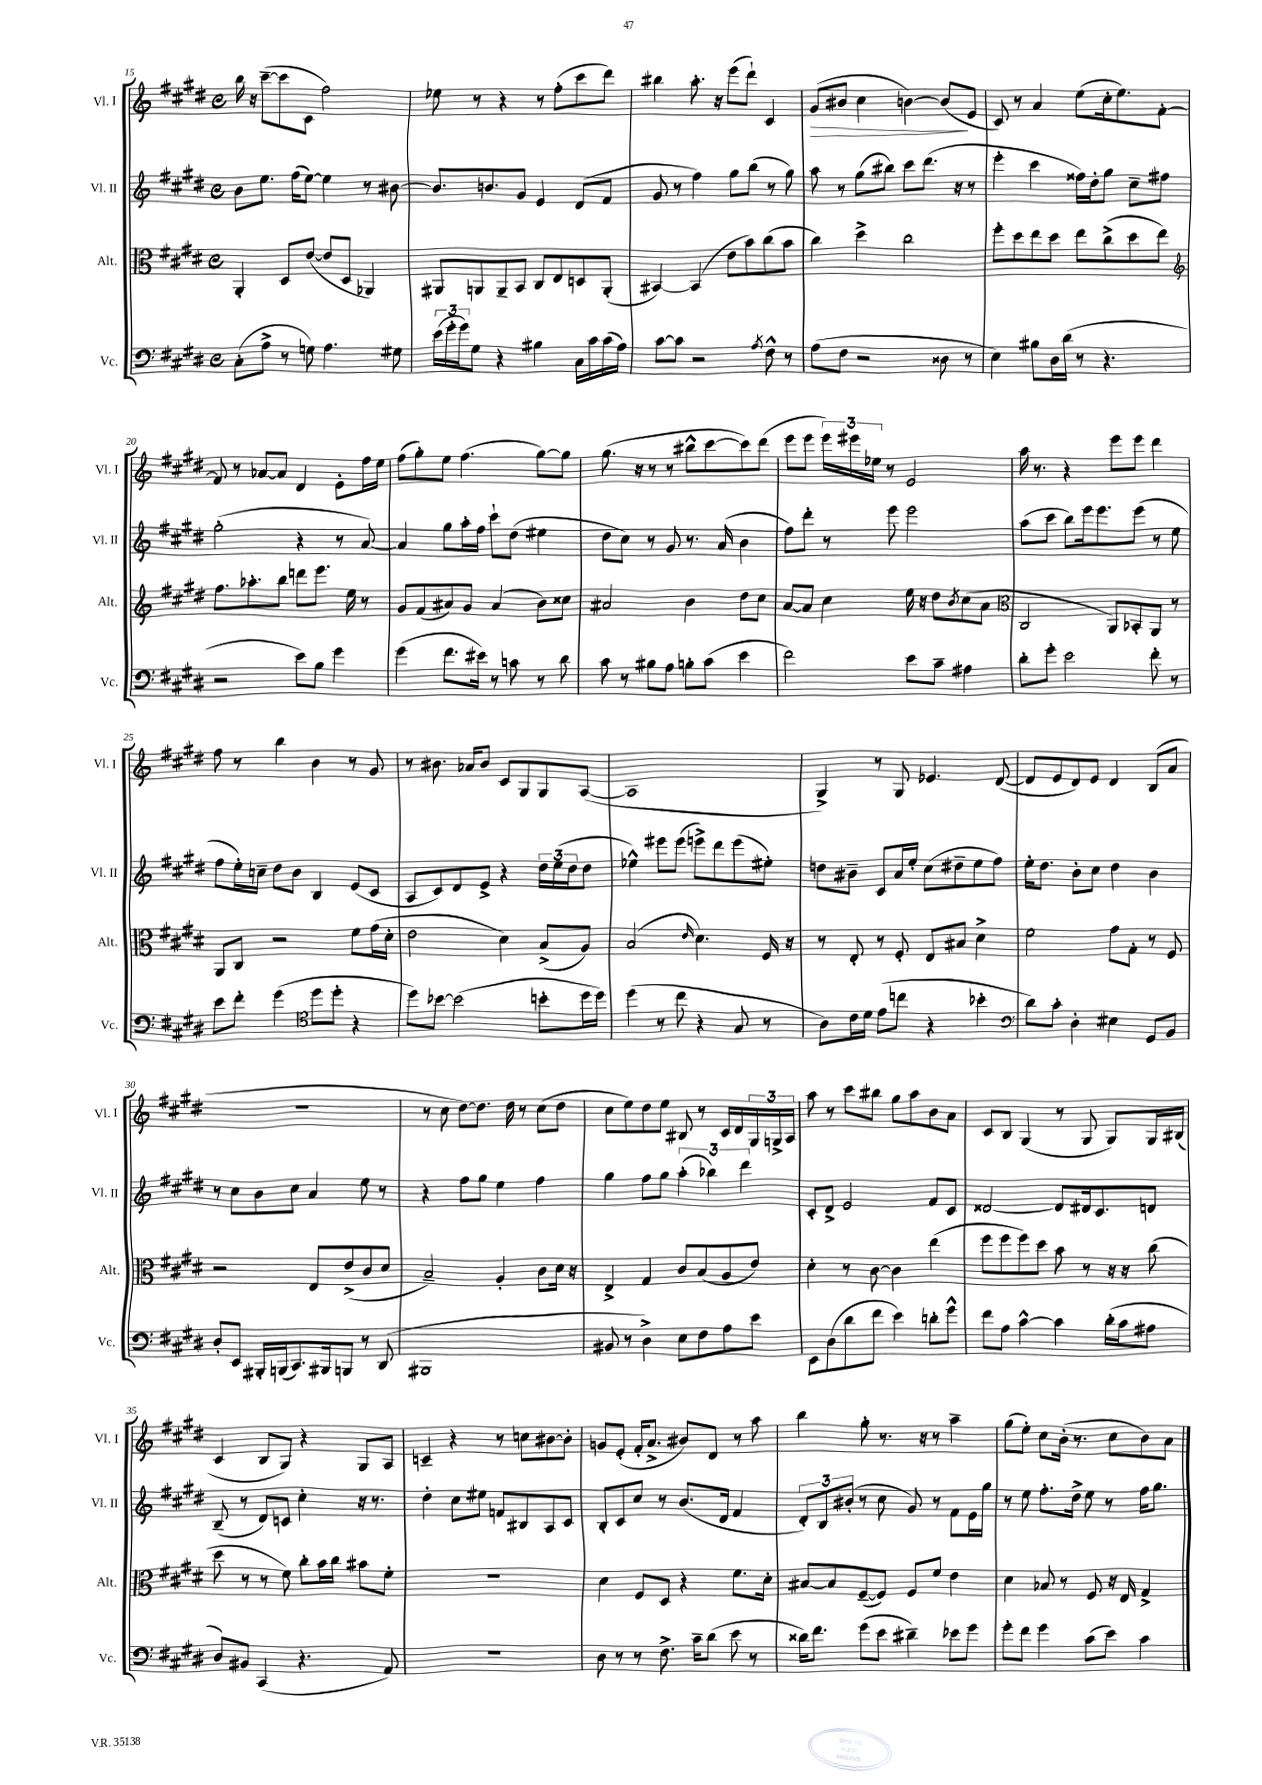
<<
\new StaffGroup <<
\new Staff = "s0" \with { instrumentName = "Vl. I" shortInstrumentName = "Vl. I" } {
    \clef treble \key e \major \defaultTimeSignature \time 4/4
    b''16 r16 cis'''8~--( cis'''8 cis'8 fis''2) |
    ees''8 r8 r4 r8 fis''8-.( cis'''8 dis'''8) |
    bis''4 a''8.-. r16 e'''8( dis'''8-!) cis'4 |
    gis'8\>( bis'8 cis''4 b'4~) b'8\!( e'8 |
    cis'8) r8 a'4 e''8( cis''16-. e''8.) fis'8~-. |
    fis'8 r8 aes'8~ aes'8 dis'4 e'8-. fis''16 e''16 |
    fis''8( gis''8-.) e''8 fis''4.( gis''8~) gis''8 |
    gis''8.( r16 r8 r8 bis''8-^ cis'''8~ cis'''8) dis'''8( |
    e'''8 e'''8 \tuplet 3/2 { e'''16) eis'''16 ees''16 } r8 e'2 |
    a''16 r8. r4 e'''8 e'''8 dis'''4 |
    fis''8 r8 b''4 b'4 r8 gis'8 |
    r8 bis'8. aes'16 bis'8 cis'8 gis8 gis8 a8~( |
    a1 |
    gis4->) r8 gis8 ees'4. dis'8~( |
    dis'8 e'8 dis'8) e'8 dis'4 b8( a'8 |
    R1 |
    r8 cis''8 dis''8~) dis''8. dis''16 r8 cis''8( dis''8 |
    cis''8 e''8) dis''8 e''8 bis8 r8 cis'16 dis'16 \tuplet 3/2 { gis16 g16-> a16 } |
    a''8 r8 cis'''8 bis''8 gis''8 a''8 b'8 a'8 |
    cis'8 b8 gis4( r8 gis8 gis8) gis16 bis16( |
    cis'4 b8 gis8) r4 gis8 a8 |
    c'4-- r4 r8 c''8 bis'8~ bis'8-. |
    g'8 e'8-.( fis'16-. a'8.-> bis'8) dis'8 r8 a''8 |
    b''4 gis''8-. r8. r16 r8 a''4-- |
    gis''8( e''8-.) cis''8 b'16-.( r8. cis''8 b'8) a'8 \bar "|." |
}
\new Staff = "s1" \with { instrumentName = "Vl. II" shortInstrumentName = "Vl. II" } {
    \clef treble \key e \major \defaultTimeSignature \time 4/4
    b'8 e''8. fis''16( e''8~) e''4 r8 bis'8~ |
    bis'8. b'8. gis'8 e'4 dis'8( fis'8 |
    gis'8 r8 fis''4) gis''8 b''8( r8 gis''8) |
    a''8 r8 gis''8( bis''8) cis'''8 dis'''8.( r16 r8 |
    e'''4-. cis'''4 fisis''16) dis''16-. gis''8 cis''8-- fis''8 |
    gis''2-.( r4 r8 a'8~) |
    a'4 gis''8 a''16-. fis''16 cis'''8-! dis''8( eis''4 |
    dis''8 cis''8) r8 gis'8 r8. a'16( b'4 |
    fis''8) dis'''8-. r8 e'''8 e'''2 |
    a''8( cis'''8 b''8) e'''16 e'''8. e'''8( r8 e''8 |
    fis''8 e''16-.) c''16-- dis''8 b'8 b4 e'8( cis'8 |
    a8 cis'8) dis'8 e'8-> r4 \tuplet 3/2 { dis''16 e''16( dis''16 } dis''8 |
    ees''4-^) eis'''8 eis'''8( e'''8->) dis'''8 e'''8( eis''8-.) |
    d''8 bis'8-- cis'8 a'16 e''16-. cis''8( dis''8-- e''8 fis''8) |
    e''16-. dis''8. b'8-. cis''8 dis''4 b'4 |
    r8 cis''8 b'8 cis''8 a'4 e''8 r8 |
    r4 fis''8 gis''8 e''4 fis''4 |
    gis''4 fis''8 gis''8 \tuplet 3/2 { a''4-.( bes''4) dis'''4 } |
    cis'8-. dis'8-> e'2 fis'8 cis'8 |
    disis'2~ disis'8 dis'16 cis'8. d'8 |
    b8--( r8 dis'8) c'8 cis''4-. r16 r8. |
    dis''4-. cis''8 eis''8 f'8 bis8 a8 cis'8 |
    b8-. cis'8 cis''8 r8 b'8.( dis'16 fis'4 |
    \tuplet 3/2 { dis'8-.) b8 bis'8-.( } r8 cis''8 gis'8) r8 fis'8 e'16 gis''16 |
    r8 e''8 fis''8.-. dis''16-> e''8 r8 fis''16 gis''8. \bar "|." |
}
\new Staff = "s2" \with { instrumentName = "Alt." shortInstrumentName = "Alt." } {
    \clef alto \key e \major \defaultTimeSignature \time 4/4
    a,4-. dis8 e'8~( e'8 dis8 aes,4) |
    ais,8 a,8 a,8-- b,8 cis8 e8 d8 a,8-.( |
    bis,4~) bis,4( e'8 b'8) cis''8( b'8 |
    cis''4) dis''4-> cis''2 |
    fis''8-. dis''8 e''8 dis''8 e''8 cis''8->( dis''8 e''8) |
    \clef treble fis''8. aes''8.-. b''8 d'''8 e'''8. e''16 r8 |
    gis'8 fis'8( ais'8) gis'8 ais'4( b'8) cisis''8 |
    ais'2 b'4 dis''8 cis''8 |
    a'8~ a'8 cis''4 e''16 r16 dis''8 \acciaccatura { b'8 } cis''8( a'8 |
    \clef alto cis2 a,8) bes,8-. a,8 r8 |
    a,8 cis8 r2 fis'8 gis'16( dis'16-. |
    e'2 dis'4) b8->( a8) |
    b2( \grace { e'16 } dis'4.) fis16 r16 |
    r8 e8-. r8 fis8-. e8 bis8 dis'4-> |
    fis'2 gis'8 gis8-. r8 fis8 |
    r2 e8 e'8->( cis'8 dis'8 |
    b2--) a4-. cis'8 dis'16 r16 |
    e4-> gis4 cis'8 b8( a8 e'8) |
    dis'4-. r8 cis'8~ cis'4 e''4( |
    fis''8 fis''8 fis''8) dis''8 b'8 r8 r16 r16 cis''8( |
    dis''8 r8 r8 fis'8) cis''8-. b'16 cis''16 bis'8 fis'8-. |
    R1 |
    dis'4 fis8 dis8 r4 fis'8. dis'16-. |
    bis8~ bis8 fis8~--( fis8) fis8 fis'8 e'4 |
    dis'4 bes8 r8 fis8 r16 e16 gis4-> \bar "|." |
}
\new Staff = "s3" \with { instrumentName = "Vc." shortInstrumentName = "Vc." } {
    \clef bass \key e \major \defaultTimeSignature \time 4/4
    cis8-.( a8-> r8 g8) a4. gis8 |
    \tuplet 3/2 { e'16( gis'16-. gis'16) } gis8 r4 bis4 cis16 cis'16 cis'16( a16) |
    cis'8~ cis'8 r2 \acciaccatura { a8 } fis8-^ r8 |
    a8( fis8 r2 disis8 r8 |
    e4) bis8 dis16 dis'16( r8 r4. |
    r2 e'8) b8 gis'4 |
    gis'4( fis'8. eis'16) r8 c'8 r8 dis'8 |
    cis'8 r8 bis8 a8 b8-. cis'8( e'4 |
    fis'2) e'8 cis'8-- ais4 |
    dis'8-. gis'8-. e'2 fis'8-. r8 |
    e'8 fis'8-. gis'4( \clef tenor dis''8 dis''8-. r4 |
    dis''8) bes'8~ bes'2( b'8-. dis''16 dis''16) |
    dis''4( r8 cis''8 r4 gis8 r8 |
    a8) cis'16 dis'16 e'8( c''8 r4 bes'4-. |
    \clef bass dis'8) cis'8-. dis4-. eis4 gis,8 b,8 |
    dis8-. e,8 bis,,16-. b,,16( cis,8.) bis,,16 b,,8 r8 dis,8( |
    bis,,1 |
    bis,8 r8 dis4->) e8 fis8 a8 e'8 |
    e,8 dis8( dis'8 fis'8 e'4) d'8-. gis'8-^ |
    fis'8 a8 cis'4~-^ cis'4 dis'16-.( cis'16 ais8 |
    dis8) bis,8 cis,4( r4. a,8) |
    R1 |
    dis8 r8 r8 fis8.-> cis'16-- dis'8( e'8 r8 |
    disis'16) fis'8. gis'8( e'8 dis'4--) ees'8 gis'8 |
    gis'8-. fis'8 gis'4 cis'8( e'8) cis'4 \bar "|." |
}
>>
>>
\layout { \context { \Score currentBarNumber = #15 } }
